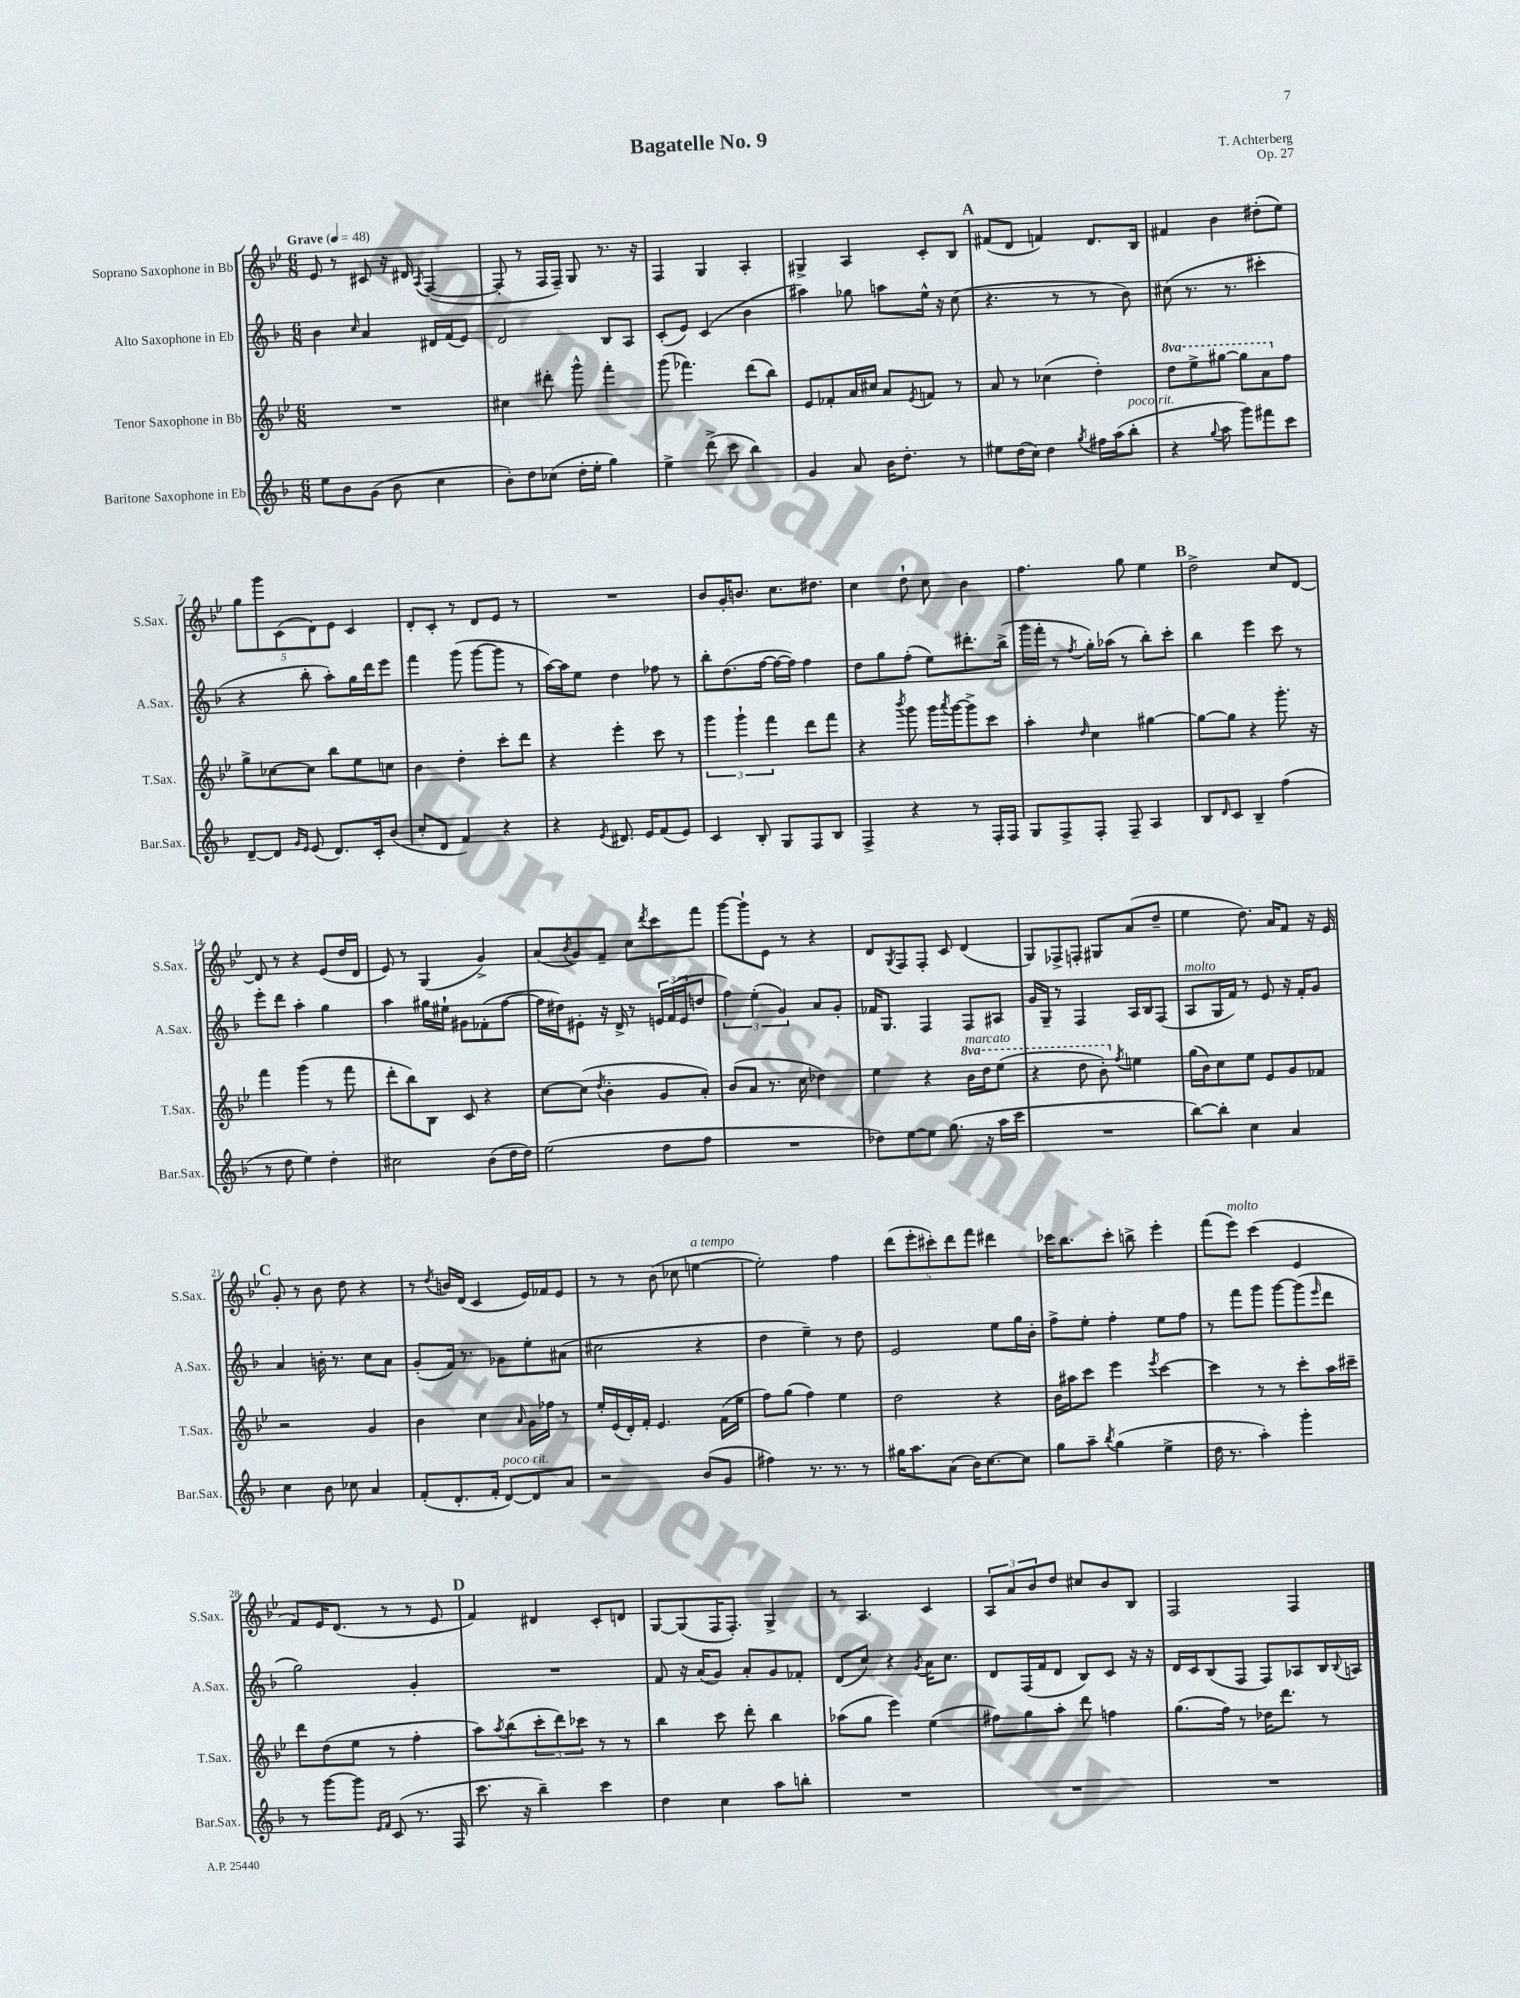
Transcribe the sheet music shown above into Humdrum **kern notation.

**kern	**kern	**kern	**kern
*part4	*part3	*part2	*part1
*staff4	*staff3	*staff2	*staff1
*I"Baritone Saxophone in Eb	*I"Tenor Saxophone in Bb	*I"Alto Saxophone in Eb	*I"Soprano Saxophone in Bb
*I'Bar.Sax.	*I'T.Sax.	*I'A.Sax.	*I'S.Sax.
*clefG2	*clefG2	*clefG2	*clefG2
*k[b-]	*k[b-e-]	*k[b-]	*k[b-e-]
*M6/8	*M6/8	*M6/8	*M6/8
*MM48	*MM48	*MM48	*MM48
=1	=1	=1	=1
!	!	!	!LO:TX:a:B:t=Grave
8ee\L	2.r	4b-\	8e-/
8b-\	.	.	8r
.	.	16qqcc/	.
(8g\J	.	4a/	8c#X/
8b-\	.	.	16r
.	.	.	16d#X/
.	.	.	8qA/
4cc\	.	16d#X/LL	([4F/
.	.	(16f/J	.
.	.	8e/J)	.
=2	=2	=2	=2
8b-'\L)	4cc#X\	2d/	8F'/]
8dd\	.	.	8r
(8cc-X\J	8ddd#X'\	.	16F/LL
.	.	.	16F~/JJ)
16dd'\LL	8ggg^^\	.	8G/
16ee'\JJ	.	.	.
4gg\)	4fff'\	8B-/L	8.r
.	.	8A/J	.
.	.	.	16r
=3	=3	=3	=3
4ee^\	(8ggg\	(8c'/L	4F/
.	4.fff-X\)	8e/J)	.
(8ddd^\	.	(4c/	4G/
8ccc\	.	.	.
4bb-\)	(8ddd\L	4b-\	4A'/
.	8bb-\J)	.	.
=4	=4	=4	=4
4g/	8e-/L	4aa#X\)	4G#X^/
.	8f-X'/	.	.
8a/	16a/L	8gg-X\	4A/
.	16cc#X/JJ	.	.
16b-\KL	8a/L	8aan\L	.
8.dd'\J	.	.	.
.	8qe-/	.	.
.	8fn/J	16ee^^\Jk	8c'/L
.	.	16r	.
8r	8r	(8cc\	8B-/J
!!LO:REH:place=s1:t=A
=5	=5	=5	=5
8ee#X\L	8a/	4.r	(8f#X/L
(16dd\L	8r	.	8d/J
16cc\JJ)	.	.	.
4dd\	(4cc-X\	.	4fn/)
.	.	8r	.
8qgg/	.	.	.
16ff#X\LL	4dd'\)	8r	8.d/L
(16aa\J	.	.	.
!LO:TX:a:i:t=poco rit.	!	!	!
8bb-'\J	.	8b-\)	.
.	.	.	16B-/Jk
=6	=6	=6	=6
*	*8va	*	*
4r	8ddd\L	(8cc#X\	4f#X/
.	8eee-^\	8.r	.
8qqgg/	.	.	.
8aa\	[8ggg#X\J	.	4b-\
.	.	8.r	.
8ggg\L)	8ggg#\L]	.	.
8fff#X\	8aa\	4ccc#X'\	(8dd#X'\L
*	*X8va	*	*
8ccc\J	8ff\J	.	8ee-\J)
!!LO:LB:g=z
=7	=7	=7	=7
[8d~/L	8gg^\L	4r	10gg\L
.	.	.	10ggg\
8d/J]	[8cc-X\	.	.
.	.	.	(10c\
16qqg/LL	.	.	.
16qqe/JJ	.	.	.
(8e/	8cc-\J]	8bb-'\	.
.	.	.	10d\)
8.d/L)	8bb-\L	8aa'\L)	.
.	.	.	10e-\J
.	8ee-\	16gg\L	4c/
16c'/k	.	16ddd\J	.
(8b-/J	8ccn\J	8eee\J	.
=8	=8	=8	=8
8cc'/L	4b-\	4fff\	8d'/L
8d/J	.	.	8c'/J
4f/)	4dd'\	(8ggg\	8r
.	.	[8ggg\L	8d/L
4r	8ccc'\L	8ggg\J]	8e-/J
.	8ddd\J	8r	8r
=9	=9	=9	=9
4r	4r	[16aa\LL)	2.r
.	.	16aa\J]	.
.	.	8ee\J	.
8qe/	.	.	.
8.d#X/	4eee-'\	4dd\	.
16e/KL	.	.	.
(8f/	8ccc\	8ff-X\	.
8e/J)	8r	8r	.
=10	=10	=10	=10
4c/	6ggg\	8bb-'\L	8b-/L
.	.	(8.dd\	16g'/K
.	6ggg`\	.	.
.	.	.	8.bn/J
8B-'/	.	.	.
.	.	[16ff\Jk	.
.	6fff\	.	.
8G/L	.	16ff\LL_	8.cc\L
.	.	16ff\JJ])	.
8F/	8ddd\L	4ff\	.
.	.	.	8.dd#X\J
8B-/J	8fff\J	.	.
=11	=11	=11	=11
4F^/	4r	8dd\L	4cc\
.	.	8gg\	.
.	8qbbb-/	.	.
4r	8ggg\	(8ff'\J	8dd`\
.	16ggg\LL	8ee\L)	8cc\
.	8qaaa/	.	.
.	[16ggg\J	.	.
8r	8ggg^\]	8.ddd#X'\	4b-\
16F'/LL	8ccc\J	.	.
16F/JJ	.	(16bb-^\Jk	.
=12	=12	=12	=12
8G/L	4aa'\	16ggg\LL	4.ff\
.	.	16fff'\JJ	.
8F^/	.	8r	.
.	16qqdd/	8qff/	.
8F'/J	4cc\	16gg'\LL)	.
.	.	(16aa-X\JJ	.
8F~/	.	8r	8gg\
4A/	[4gg#X\	8bb-'\L)	4ee-\
.	.	8ccc'\J	.
!!LO:REH:place=s1:t=B
=13	=13	=13	=13
8B-/L	8gg#\L_	4bb-\	2dd^\
16qqd/	.	.	.
8c/J	8gg#\J]	.	.
4B-~/	4r	4eee\	.
(4ff\	8.ggg'\	8ccc\	8cc/L
.	.	8r	[8d/J
.	16r	.	.
!!LO:LB:g=z
=14	=14	=14	=14
8r	4fff\	8eee'\L	8d/]
8dd\	.	8ddd\J	8r
4ee\)	(4ggg\	4aa'\	4r
4dd'\	8r	4gg\	(8e-/L
.	8fff\	.	16dd/L
.	.	.	16d/JJ
=15	=15	=15	=15
2cc#X\	8ddd'\L	4aa\	8e-/)
.	8bb-\)	.	8r
.	8B-\J	16gg#X\LL	(4G/
.	.	16ee#X`\JJ	.
.	8c/	8g#X\L	.
(8b-\L	4r	(8f-X'\	4g^/)
16dd\L	.	[8ff\J	.
16dd\JJ)	.	.	.
=16	=16	=16	=16
(2ee\	[8cc\L	16ff\LL]	(8a/L
.	.	16dd#X\J)	.
.	.	.	8qb-/
.	(8cc\J]	8e#X'\J	8g/)
.	8qdd/	.	.
.	4b-'\	16r	8f~/J
.	.	16d^/	.
.	.	8r	8cc\L
.	.	.	8qddd/
8dd\L	8g/L	24en/LL	8ccc\
.	.	(24f/	.
.	.	24e/J	.
8ff\J	8a'/J)	8ddn/J	8fff\J
=17	=17	=17	=17
2.r	(8b-/L	6ff\)	[8ggg\L
.	8a/J	.	8ggg`\]
.	.	(6ee'\	.
.	8.r	.	8e-\J
.	.	6g/)	.
.	.	.	8r
.	16cc\	.	.
.	4dd-X\)	8a/L	4r
.	.	8g'/J	.
=18	=18	=18	=18
8dd-X\L)	4ee-\	16f-X/KL	8d/L
.	.	8.G/J	.
.	.	.	8qG/
[8ee\	.	.	8F/
8ee\J]	4r	4F/	8F'/J
(8.gg\	.	.	8c/
*	*8va	*	*
!	!LO:TX:a:i:t=marcato	!	!
.	16bb-\LL	8F/L	(4d/
16r	16ddd\J	.	.
16aa\LL	(8eee-\J	8A#X/J	.
16ccc\JJ	.	.	.
=19	=19	=19	=19
2.r	4r	16g/LL	8G/L)
.	.	16G~/JJ	.
.	.	8r	8F-X^/
.	8ddd\	4F/	8Fn'/J
.	8bb-'\)	.	8G#X/L
*	*X8va	*	*
.	8qff/	.	.
.	4een\	16A/LL	(8a/
.	.	16B-/J	.
.	.	(8F/J	8dd~/J
=20	=20	=20	=20
!	!	!LO:TX:a:i:t=molto	!
[8bb-\L)	(16gg\LL	8A/L	4ee-\
.	16b-\J)	.	.
8bb-'\J]	8cc\	16G/L	.
.	.	16f/JJ)	.
4cc\	8ee-\J	8r	8.dd\)
.	8e-/L	8e/	.
.	.	.	16a/KL
4a/	8g/	16r	8f/J
.	.	16f'/KL	.
.	8f-X/J	8g/J	16r
.	.	.	16e-/
!!LO:LB:g=z
!!LO:REH:place=s1:t=C
=21	=21	=21	=21
4cc\	2r	4a/	8g'/
.	.	.	8r
8b-\	.	16bn'\	8b-\
.	.	8.r	.
8cc-X\	.	.	8dd\
4a/	4g/	8cc\L	4r
.	.	8a\J	.
=22	=22	=22	=22
(8f'/L	4b-\	(8g'/L	8r
.	.	.	8qdd/
8.d'/	.	16f/Jk)	16bn/LL
.	.	8.r	(16d/JJ
.	4cc\	.	4c/
16f'/Jk	.	.	.
!LO:TX:a:i:t=poco rit.	!	!	!
[8d/L)	.	8g-X\L	.
.	16qqa/	.	.
8d/]	16g\LL	8ee'\	16e-/LL)
.	16ff-X\JJ	.	16f-X/J
8a/J	8r	(8a#X\J	8e-/J
=23	=23	=23	=23
2r	16ee-'/LL	2cc#X\	8r
.	(16e-/	.	.
.	16d'/)	.	8r
.	16f'/JJ	.	.
.	4.e-/	.	(8b-\
.	.	.	8cc-X\
!	!	!	!LO:TX:a:i:t=a tempo
(8b-/L	.	4r	[4een\
8g/J	(16f\LL	.	.
.	16ee-\JJ	.	.
=24	=24	=24	=24
4ff#X\)	8ff\L)	4dd\	2ee'\])
.	(8gg\J	.	.
8.r	4ff\)	4ee~\)	.
8.r	.	.	.
.	4ee-\	8r	4ff\
8r	.	8dd\	.
=25	=25	=25	=25
16gg#X\KL	2dd\	2e/	(10ddd\L
8.aa\	.	.	.
.	.	.	10eee-'\
.	.	.	10ccc#X'\)
(8a\J	.	.	.
.	.	.	10ddd\
16b-\KL)	.	.	.
.	.	.	10fff\J
[8.cc\	.	.	.
.	4r	8ee\L	4ddd#X\
8cc\J]	.	16gg\L	.
.	.	16b-'\JJ	.
=26	=26	=26	=26
8gg\L	16b-\LL	8ff^\L	16ccc-X\KL
.	16aa#X\J	.	8.bb-\
8aa~\J	8ccc\J	8ee'\J	.
8qbb-/	.	.	.
(4gg\	4eee-\	4ff'\	8ccc-'\J
.	.	.	8bbn^\
.	8qeee-/	.	.
4ee^\	[4ccc\	8ee\L	4eee-'\
.	.	8ff\J	.
=27	=27	=27	=27
16dd\	4ccc\]	8r	(8fff\L
8.r	.	.	.
!	!	!	!LO:TX:a:i:t=molto
.	.	8fff\L	8eee-\J)
4aa'\)	8r	8ggg\J	(4ccc\
.	8r	[8ggg\L	.
4ggg'\	8ccc'\L	(8ggg\]	4e-/
.	.	16qqeee/	.
.	16aa\L	8ddd\J	.
.	16ccc#X~\JJ	.	.
!!LO:LB:g=z
=28	=28	=28	=28
8r	8ddd\L	2gg\)	8f/L)
[8ggg\L	(8dd\	.	16e-/K
.	.	.	(8.d/J
8ggg\J]	8ee-\J	.	.
16qqe/LL	.	.	.
16qqf/JJ	.	.	.
(8c/	8r	.	8r
8.r	4ff'\	4g'/	8r
.	.	.	8e-/
16F/	.	.	.
!!LO:REH:place=s1:t=D
=29	=29	=29	=29
8.ccc\	8aa\L)	2.r	4f/)
.	8qaa/	.	.
.	(8bb-\	.	.
16r	.	.	.
4bb-~\)	12ccc'\	.	4d#X/
.	12ddd\)	.	.
.	12ccc-X\J	.	.
4ccc\	8r	.	8c'/L
.	8r	.	8dn/J
=30	=30	=30	=30
4dd\	4bb-\	8f/	[8G/L
.	.	16r	(8G/]
.	.	(16a/KL	.
4cc\	8ccc\	8g/J)	16F/K
.	.	.	8.F'/J)
.	8ddd'\	8a'/L	.
8aa\L	4bb-\	8g/	4G^/
8bbn'\J	.	8f-X'/J	.
=31	=31	=31	=31
2.r	(8aa-X\L	(8d/L	8r
.	8gg\J	8cc/J)	4.A/
.	4eee-\)	4r	.
.	.	8qg/	.
.	(4ee-\	16a\KL	4c/
.	.	8.cc\J	.
=32	=32	=32	=32
2.r	8ff#X\L)	8d/L	12A/L
.	.	.	12a/
.	8gg\	(16F/L	.
.	.	.	12b-/
.	.	16f/J	.
.	8aa'\J	8d/J	8dd/J
.	8ddd\	8B-/L)	8cc#X/L
.	4ffn\	8c/J	8b-/
.	.	16r	8B-/J
.	.	16r	.
=33	=33	=33	=33
2.r	(8.gg\L	16d/LL	2F/
.	.	16c/J	.
.	.	(8B-/	.
.	16ff\Jk)	.	.
.	8r	8F/J	.
.	16dd-X\KL	8F/L)	.
.	8.ddd\J	.	.
.	.	8A-X/	4F/
.	8r	16B-/L	.
.	.	8qqB-/	.
.	.	16An/JJ	.
==	==	==	==
*-	*-	*-	*-
